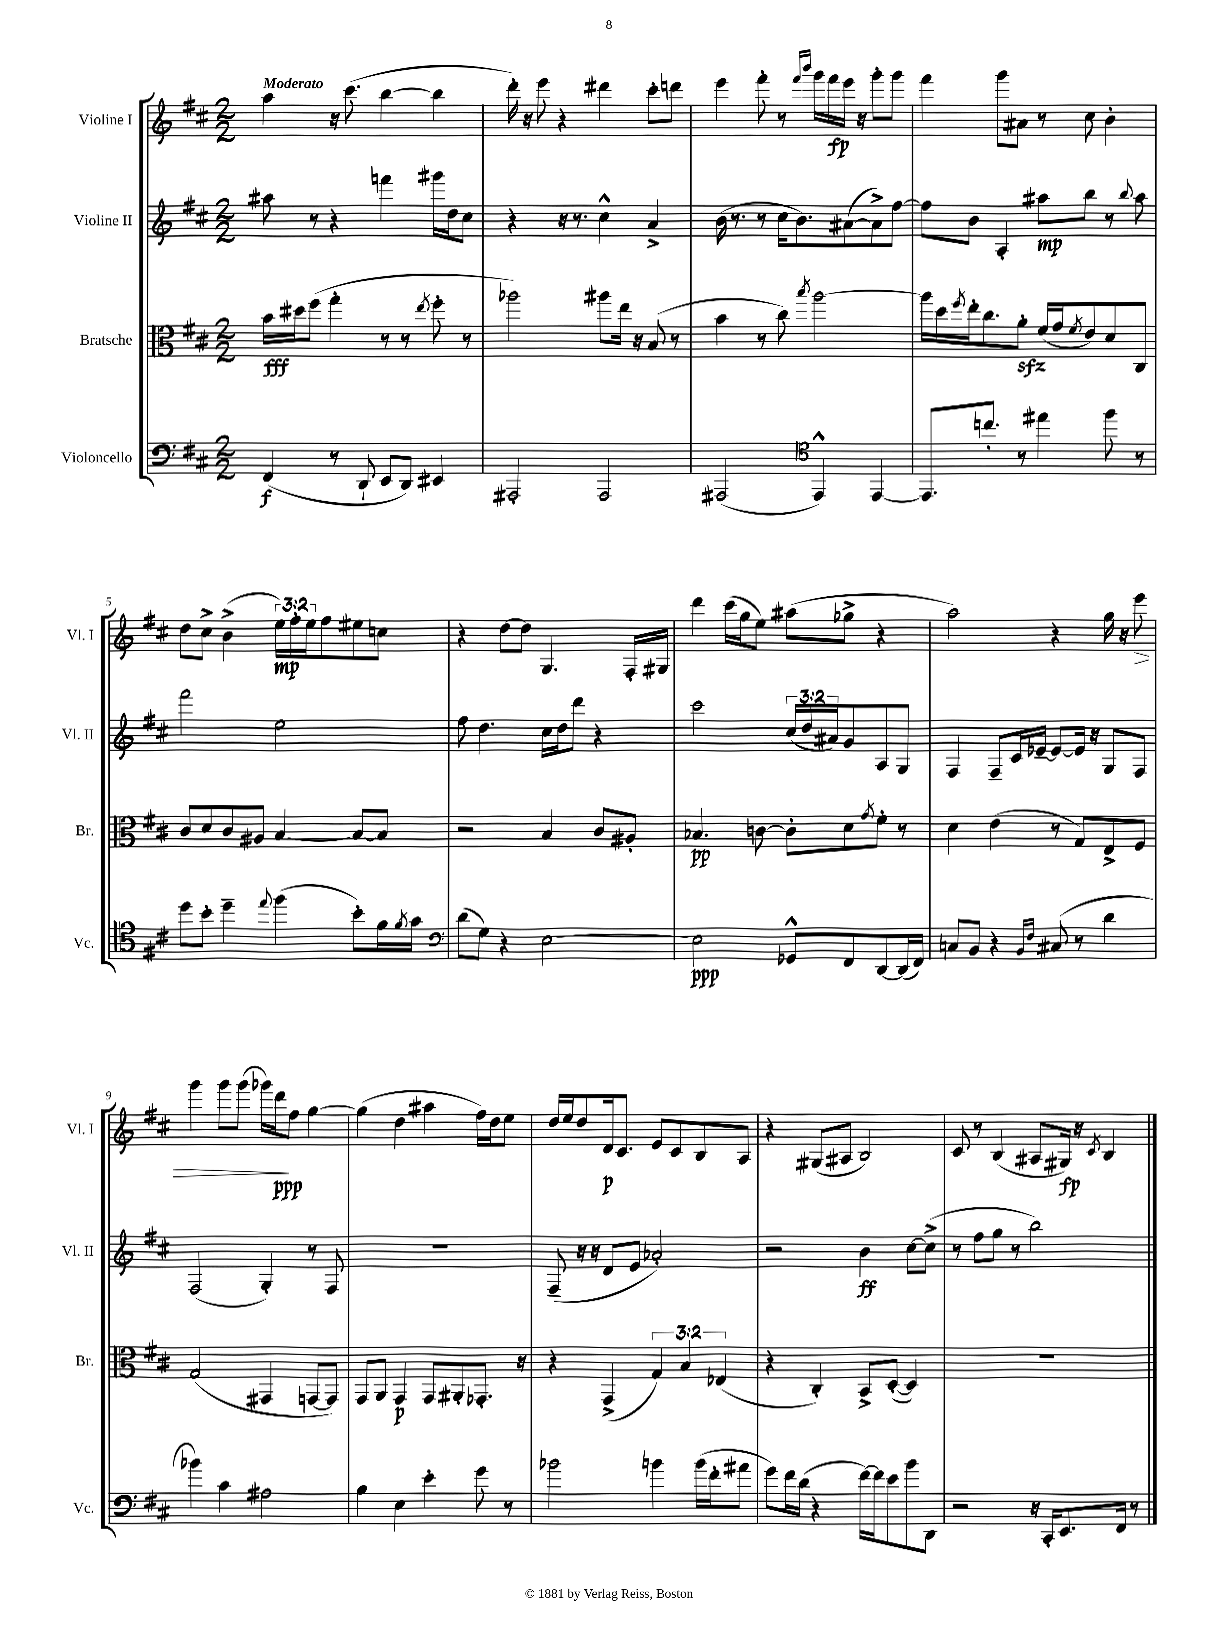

**kern	**dynam	**kern	**dynam	**kern	**dynam	**kern	**dynam
*part4	*part4	*part3	*part3	*part2	*part2	*part1	*part1
*staff4	*staff4	*staff3	*staff3	*staff2	*staff2	*staff1	*staff1
*I"Violoncello	*	*I"Bratsche	*	*I"Violine II	*	*I"Violine I	*
*I'Vc.	*	*I'Br.	*	*I'Vl. II	*	*I'Vl. I	*
*clefF4	*	*clefC3	*	*clefG2	*	*clefG2	*
*k[f#c#]	*	*k[f#c#]	*	*k[f#c#]	*	*k[f#c#]	*
*M2/2	*	*M2/2	*	*M2/2	*	*M2/2	*
=1	=1	=1	=1	=1	=1	=1	=1
!	!	!	!	!	!	!LO:TX:a:B:t=Moderato	!
(4FF#/	f	16b\LL	fff	8aa#X\	.	4aa\	.
.	.	16dd#X\J	.	.	.	.	.
.	.	(8ff#\J	.	8r	.	.	.
8r	.	4gg'\	.	4r	.	16r	.
.	.	.	.	.	.	(8.ccc#\	.
8DD`/	.	.	.	.	.	.	.
8EE/L	.	8r	.	4fffn\	.	[4bb\	.
8DD/J)	.	8r	.	.	.	.	.
.	.	8qee/	.	.	.	.	.
4EE#X/	.	8ff#'\	.	16ggg#X\LL	.	4bb\]	.
.	.	.	.	16dd\J	.	.	.
.	.	8r	.	8cc#\J	.	.	.
=2	=2	=2	=2	=2	=2	=2	=2
2AAA#X'/	.	2aa-X\)	.	4r	.	16ddd'\)	.
.	.	.	.	.	.	16r	.
.	.	.	.	.	.	8eee\	.
.	.	.	.	16r	.	4r	.
.	.	.	.	8.r	.	.	.
2AAA#/	.	8aa#X\L	.	4cc#^^\	.	4ddd#X\	.
.	.	16ee\Jk	.	.	.	.	.
.	.	16r	.	.	.	.	.
.	.	(8B/	.	4a^/	.	8ccc#'\L	.
.	.	8r	.	.	.	8dddn\J	.
=3	=3	=3	=3	=3	=3	=3	=3
(2AAA#X/	.	4b\	.	(16b\	.	4eee\	.
.	.	.	.	8.r	.	.	.
.	.	8r	.	8r	.	8fff#'\	.
.	.	8cc#\)	.	16cc#\KL	.	8r	.
.	.	.	.	8.b\)	.	.	.
*clefC4	*	*	*	*	*	*	*
.	.	.	.	.	.	16qqfff#/LL	.
.	.	8qbb/	.	.	.	16qqbbb/JJ	.
4EE^^/)	.	[2aa\	.	.	.	16ggg\LL	.
.	.	.	.	.	.	16fff#\	fp
.	.	.	.	([8a#X\	.	16eee\JJ	.
.	.	.	.	.	.	16r	.
[4EE/	.	.	.	8a#^\])	.	8ggg'\L	.
.	.	.	.	[8ff#\J	.	8ggg\J	.
=4	=4	=4	=4	=4	=4	=4	=4
8.EE/L]	.	16aa\LL]	.	8ff#\L]	.	4fff#\	.
.	.	16dd\	.	.	.	.	.
.	.	8qff#/	.	.	.	.	.
.	.	16ee'\J	.	8b\J	.	.	.
8.ccn'/J	.	8.cc#\	.	.	.	.	.
.	.	.	.	4A'/	.	8ggg\L	.
8r	.	8azz'\J	.	.	.	8a#X\J	.
4ee#X\	.	(16f#/LL	.	8aa#X\L	mp	8r	.
.	.	16g/J	.	.	.	.	.
.	.	8qf#/	.	.	.	.	.
.	.	8e/)	.	8bb\J	.	8cc#\	.
8ff#\	.	8d/	.	8r	.	4b'\	.
.	.	.	.	8qqbb/	.	.	.
8r	.	8C#/J	.	8aa#\	.	.	.
!!LO:LB:g=z
=5	=5	=5	=5	=5	=5	=5	=5
8dd\L	.	8c#/L	.	2fff#\	.	8dd\L	.
8b'\J	.	8d/	.	.	.	8cc#^\J	.
4dd~\	.	8c#/	.	.	.	(4b^\	.
.	.	8A#X/J	.	.	.	.	.
8qqee/	.	.	.	.	.	.	.
(4ff#\	.	[4B/	.	2ee\	.	24ee\LL)	mp
.	.	.	.	.	.	24ff#'\	.
.	.	.	.	.	.	24ee\J	.
.	.	.	.	.	.	8ff#\	.
8b'\L)	.	8B/L_	.	.	.	8ee#X\	.
16f#\L	.	8B/J]	.	.	.	8ccn\J	.
8qf#/	.	.	.	.	.	.	.
16g\JJ	.	.	.	.	.	.	.
=6	=6	=6	=6	=6	=6	=6	=6
*clefF4	*	*	*	*	*	*	*
(8d\L	.	2r	.	8ff#\	.	4r	.
8G\J)	.	.	.	4.dd\	.	.	.
4r	.	.	.	.	.	[8dd\L	.
.	.	.	.	.	.	8dd\J]	.
[2E\	.	4B/	.	16cc#\LL	.	4.G/	.
.	.	.	.	16dd\J	.	.	.
.	.	.	.	8ddd\J	.	.	.
.	.	8c#/L	.	4r	.	.	.
.	.	8A#X'/J	.	.	.	16F#'/LL	.
.	.	.	.	.	.	16G#X/JJ	.
=7	=7	=7	=7	=7	=7	=7	=7
2E\]	ppp	4.B-X/	pp	2ccc#\	.	4ddd\	.
.	.	.	.	.	.	(16ccc#\LL	.
.	.	.	.	.	.	16gg\J	.
.	.	[8cn\	.	.	.	8ee\J)	.
8GG-X^^/L	.	8c'\L]	.	(24cc#/LL	.	(8aa#X\L	.
.	.	.	.	24dd/	.	.	.
.	.	.	.	24a#X/J)	.	.	.
8FF#/	.	8d\	.	8g/	.	8gg-X^\J	.
.	.	8qg/	.	.	.	.	.
[8DD/	.	8f#'\J	.	8A/	.	4r	.
(16DD/L]	.	8r	.	8G/J	.	.	.
16FF#/JJ)	.	.	.	.	.	.	.
=8	=8	=8	=8	=8	=8	=8	=8
8Cn/L	.	4d\	.	4F#/	.	2aa\)	.
8BB/J	.	.	.	.	.	.	.
4r	.	(4e\	.	8F#~/L	.	.	.
.	.	.	.	16c#/L	.	.	.
.	.	.	.	[16e-X~/JJ	.	.	.
16qqBB/LL	.	.	.	.	.	.	.
16qqF#/JJ	.	.	.	.	.	.	.
(8C#X/	.	8r	.	8e-/L_	.	4r	.
8r	.	8G/L)	.	16e-/Jk]	.	.	.
.	.	.	.	16r	.	.	.
4d\	.	8E^/	.	8G/L	.	16gg\	.
.	.	.	.	.	.	16r	.
!	!	!	!	!	!	!	!LO:HP:b
.	.	8F#/J	.	8F#/J	.	8eee\	>
!!LO:LB:g=z
=9	=9	=9	=9	=9	=9	=9	=9
4b-X\)	.	(2G/	.	(2F#/	.	4ggg\	.
4c#\	.	.	.	.	.	8ggg\L	.
.	.	.	.	.	.	(8ggg\J	.
2A#X\	.	4GG#X/	.	4G'/)	.	16ggg-X\LL)	.
.	.	.	.	.	.	16ddd\J	ppp
.	.	.	.	.	.	8ff#\J	]
.	.	[8GGn/L	.	8r	.	[4gg\	.
.	.	8GG/J])	.	8F#/	.	.	.
=10	=10	=10	=10	=10	=10	=10	=10
4B\	.	8GG/L	.	1r	.	(4gg\]	.
.	.	8AA/J	.	.	.	.	.
4E\	.	4GG/	p	.	.	4dd\	.
4e'\	.	8GG/L	.	.	.	4aa#X\	.
.	.	8AA#X'/	.	.	.	.	.
8g\	.	8.GG-X'/J	.	.	.	16ff#\LL)	.
.	.	.	.	.	.	16dd\J	.
8r	.	.	.	.	.	8ee\J	.
.	.	16r	.	.	.	.	.
=11	=11	=11	=11	=11	=11	=11	=11
2b-X\	.	4r	.	(8F#~/	.	16dd/LL	.
.	.	.	.	.	.	16ee/J	.
.	.	.	.	16r	.	8dd/	.
.	.	.	.	16r	.	.	.
.	.	(4GG^/	.	8d/L	.	16d/k	p
.	.	.	.	.	.	8.c#/J	.
.	.	.	.	8e/J	.	.	.
4bn\	.	6G/)	.	2a-X'/)	.	8e/L	.
.	.	.	.	.	.	8c#/	.
.	.	6B/	.	.	.	.	.
(16b\LL	.	.	.	.	.	8B/	.
16f#'\J	.	.	.	.	.	.	.
.	.	(6E-X/	.	.	.	.	.
8a#X\J	.	.	.	.	.	8A/J	.
=12	=12	=12	=12	=12	=12	=12	=12
8g\L)	.	4r	.	2r	.	4r	.
16f#\L	.	.	.	.	.	.	.
(16d\JJ	.	.	.	.	.	.	.
4r	.	4C#'/)	.	.	.	(8G#X/L	.
.	.	.	.	.	.	8A#X/J	.
[16f#\LL)	.	8BB^/L	.	4b\	ff	2B/)	.
16f#\J]	.	.	.	.	.	.	.
8e\	.	([8D'/J	.	.	.	.	.
8b\	.	4D/])	.	[8cc#\L	.	.	.
8DD\J	.	.	.	(8cc#^\J]	.	.	.
=13	=13	=13	=13	=13	=13	=13	=13
2r	.	1r	.	8r	.	8c#/	.
.	.	.	.	8ff#\L	.	8r	.
.	.	.	.	8gg\J	.	(4B/	.
.	.	.	.	8r	.	.	.
16r	.	.	.	2bb\)	.	8A#X/L	.
16CC#'/KL	.	.	.	.	.	.	.
8.EE/	.	.	.	.	.	16G#X/Jk)	fp
.	.	.	.	.	.	16r	.
.	.	.	.	.	.	8qc#/	.
.	.	.	.	.	.	4B/	.
16FF#/Jk	.	.	.	.	.	.	.
8r	.	.	.	.	.	.	.
==	==	==	==	==	==	==	==
*-	*-	*-	*-	*-	*-	*-	*-
